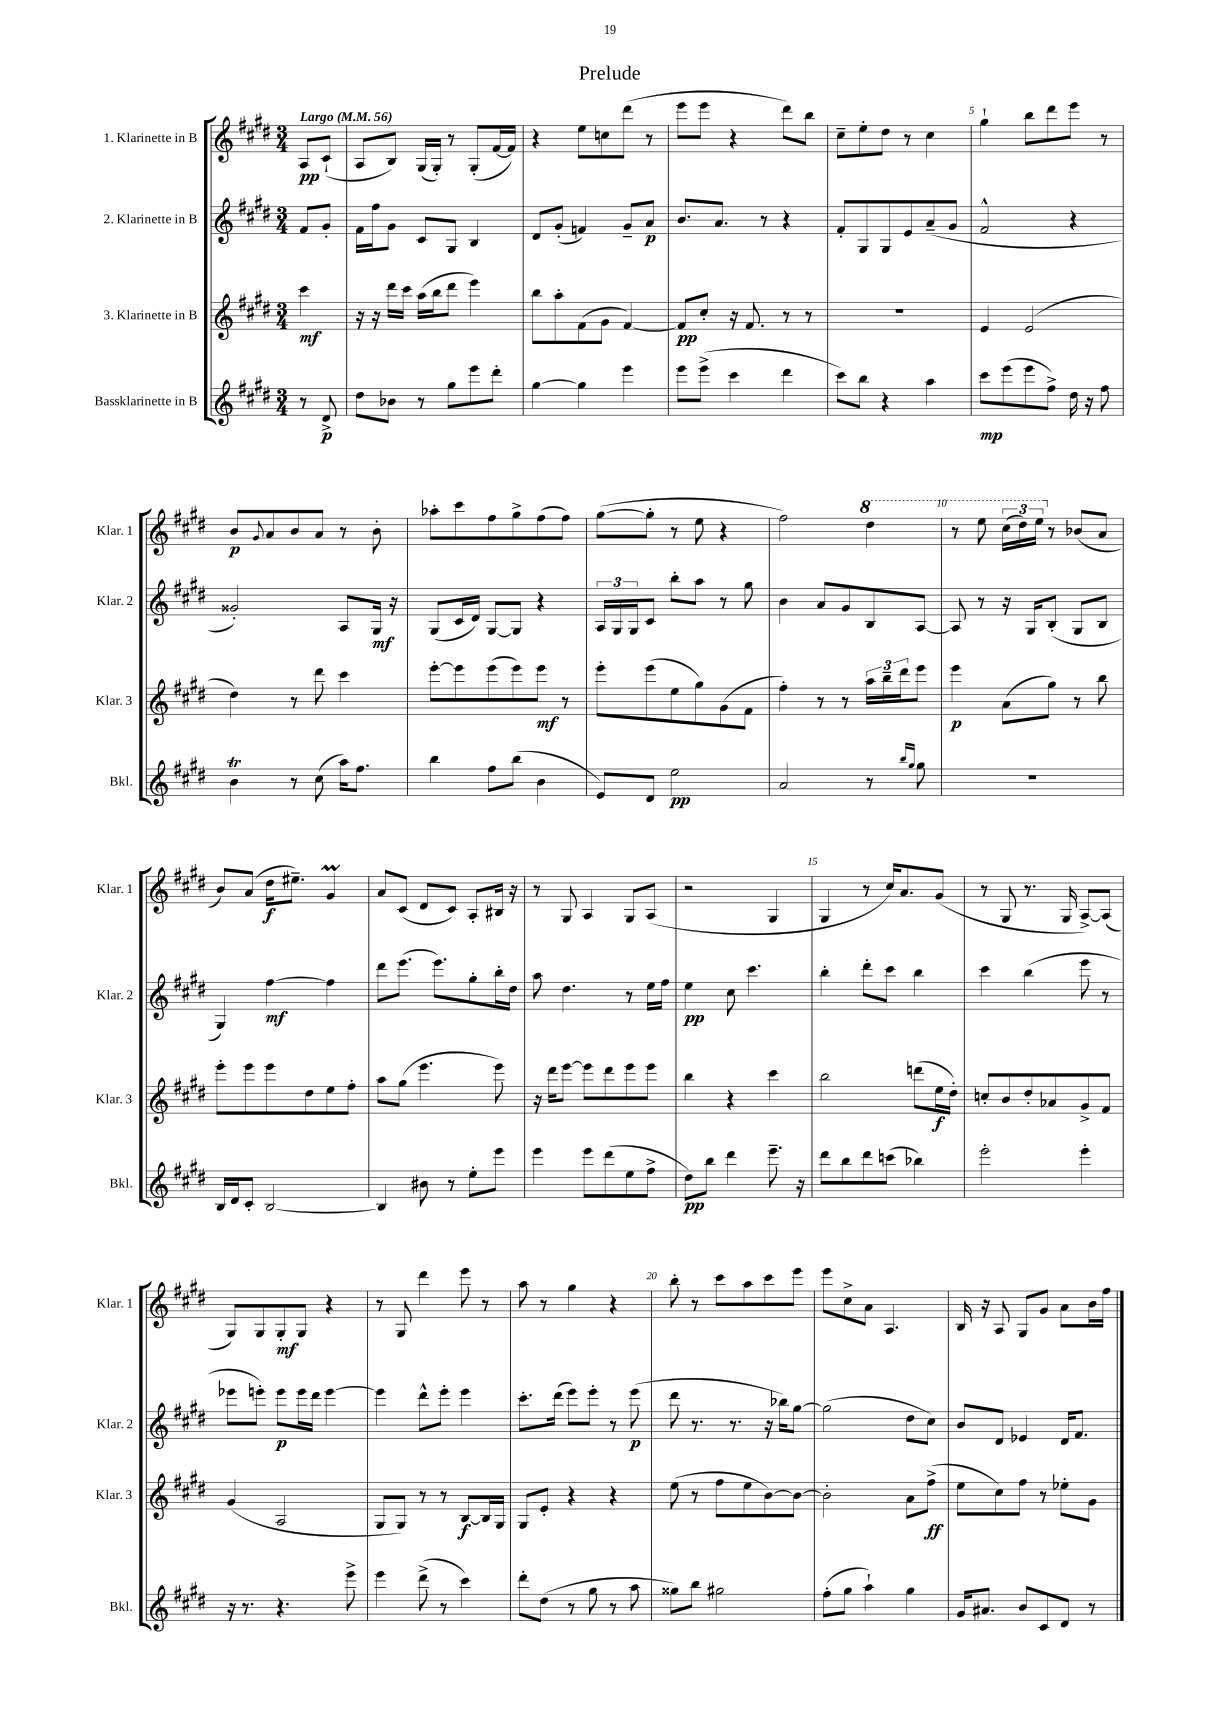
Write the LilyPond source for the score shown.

\header { title = "Prelude" }
<<
\new StaffGroup <<
\new Staff = "s0" \with { instrumentName = "1. Klarinette in B" shortInstrumentName = "Klar. 1" } {
    \clef treble \key e \major \numericTimeSignature \time 3/4 \partial 4 \tempo "Largo" 4 = 56
    a8\pp cis'8-!( |
    a8 b8) gis16( gis16-.) r8 gis8-.( fis'16~ fis'16) |
    r4 e''8 c''8 dis'''8( r8 |
    e'''8 e'''8 r4 dis'''8) b''8 |
    cis''8-- e''8-. dis''8 r8 cis''4 |
    gis''4-! b''8 dis'''8 e'''8 r8 |
    b'8\p \appoggiatura { gis'8 } a'8 b'8 a'8 r8 b'8-. |
    aes''8-. cis'''8 fis''8 gis''8-> fis''8( fis''8) |
    gis''8~( gis''8-. r8 e''8 r4 |
    fis''2) \ottava #1 dis'''4 |
    r8 e'''8 \tuplet 3/2 { cis'''16( dis'''16) e'''16 \ottava #0 } r8 bes'8( a'8 |
    b'8) a'8( dis''16\f eis''8.--) gis'4\prall |
    a'8 cis'8( dis'8 cis'8) a8-. bis16 r16 |
    r8 gis8 a4 gis8 a8( |
    r2 gis4 |
    gis4 r8 cis''16) a'8. gis'8( |
    r8 gis8 r8. gis16 a8~->) a8( |
    gis8) gis8 gis8-.\mf gis8 r4 |
    r8 gis8 dis'''4 e'''8 r8 |
    a''8 r8 gis''4 r4 |
    b''8-. r8 cis'''8 a''8 cis'''8 e'''8 |
    e'''8 cis''8-> a'8 a4. |
    b16 r16 a8 gis8 gis'8 a'8 b'16 fis''16 \bar "|." |
}
\new Staff = "s1" \with { instrumentName = "2. Klarinette in B" shortInstrumentName = "Klar. 2" } {
    \clef treble \key e \major \numericTimeSignature \time 3/4 \partial 4
    fis'8 gis'8-. |
    fis'16 fis''16 gis'8 cis'8 gis8 b4 |
    dis'8 gis'8-.( f'4) gis'8-- a'8\p |
    b'8. a'8. r8 r4 |
    fis'8-. gis8 gis8 e'8 a'8--( gis'8 |
    fis'2-^ r4 |
    gisis'2-.) a8 gis16\mf r16 |
    gis8( cis'16 dis'16) gis8~ gis8 r4 |
    \tuplet 3/2 { a16 gis16 gis16 } cis'8 b''8-. a''8 r8 gis''8 |
    b'4 a'8 gis'8 b8 a8~ |
    a8 r8 r16 gis16 b8-.( gis8 b8 |
    gis4) fis''4~\mf fis''4 |
    dis'''8 e'''8.( e'''8.) gis''8-. b''16-. dis''16 |
    a''8 dis''4. r8 e''16 fis''16 |
    e''4\pp cis''8 cis'''4. |
    b''4-. dis'''8-. cis'''8 b''4 |
    cis'''4 b''4( e'''8 r8 |
    ees'''8 e'''8-.) e'''8\p e'''16 dis'''16 e'''4~ |
    e'''4 dis'''8-^ e'''8-. e'''4 |
    cis'''8.-. dis'''16( e'''8) e'''8-. r8 e'''8\p( |
    dis'''8 r8. r8. r16 bes''16) gis''8~ |
    gis''2( dis''8 cis''8) |
    b'8 dis'8 ees'4 dis'16 fis'8. \bar "|." |
}
\new Staff = "s2" \with { instrumentName = "3. Klarinette in B" shortInstrumentName = "Klar. 3" } {
    \clef treble \key e \major \numericTimeSignature \time 3/4 \partial 4
    cis'''4\mf |
    r16 r16 dis'''16 cis'''16 a''16( b''16 dis'''8 e'''4) |
    b''8 a''8-. fis'8( gis'8 fis'4~) |
    fis'8\pp cis''8-. r16 fis'8. r8 r8 |
    R2. |
    e'4 e'2( |
    dis''4) r8 dis'''8 cis'''4 |
    e'''8~-. e'''8 e'''8( e'''8) e'''8\mf r8 |
    e'''8-. e'''8( e''8 gis''8) gis'8( fis'8 |
    fis''4-.) r8 r8 \tuplet 3/2 { a''16 b''16-- dis'''16 } e'''8 |
    e'''4\p a'8( gis''8) r8 b''8 |
    e'''8-. e'''8 e'''8 dis''8 e''8 fis''8-. |
    a''8 gis''8( e'''4. e'''8) |
    r16 dis'''16 e'''8~ e'''8 dis'''8 e'''8 e'''8 |
    b''4 r4 cis'''4 |
    b''2 d'''8( e''16\f dis''16-.) |
    c''8-. b'8 dis''8-. aes'8 gis'8-> fis'8 |
    gis'4( a2 |
    gis8 gis8) r8 r8 b8~\f b16 gis16 |
    gis8 e'8-. r4 r4 |
    e''8( r8 fis''8 e''8 b'8~) b'8~ |
    b'2-. a'8 fis''8->\ff( |
    e''8 cis''8) fis''8 r8 ees''8-. gis'8 \bar "|." |
}
\new Staff = "s3" \with { instrumentName = "Bassklarinette in B" shortInstrumentName = "Bkl." } {
    \clef treble \key e \major \numericTimeSignature \time 3/4 \partial 4
    r8 dis'8->\p |
    dis''8 bes'8 r8 gis''8 e'''8 dis'''8-. |
    gis''4~ gis''4 e'''4 |
    e'''8 e'''8->( cis'''4 dis'''4 |
    cis'''8) b''8 r4 a''4 |
    cis'''8\mp e'''8( e'''8 fis''8->) dis''16 r16 fis''8 |
    b'4\trill r8 cis''8( a''16) fis''8. |
    b''4 fis''8 b''8( b'4 |
    e'8) dis'8 e''2\pp |
    a'2 r8 \grace { b''16 gis''16 } gis''8 |
    R2. |
    b16 dis'16 cis'8-. b2~ |
    b4 bis'8 r8 e''8-. e'''8 |
    e'''4 e'''8 dis'''8( e''8 fis''8-> |
    dis''8\pp) b''8 dis'''4 e'''8.-- r16 |
    dis'''8 b''8 dis'''8 c'''8( bes''4) |
    e'''2-. e'''4-. |
    r16 r8. r4. e'''8-> |
    e'''4 dis'''8->( r8 cis'''4) |
    dis'''8-. dis''8( r8 gis''8 r8 a''8 |
    gisis''8) b''8 gis''2 |
    fis''8-.( gis''8 a''4-!) gis''4 |
    gis'16 ais'8. b'8 cis'8 dis'8 r8 \bar "|." |
}
>>
>>
\layout { \context { \Score \override BarNumber.break-visibility = ##(#f #t #t) barNumberVisibility = #(every-nth-bar-number-visible 5) } }
